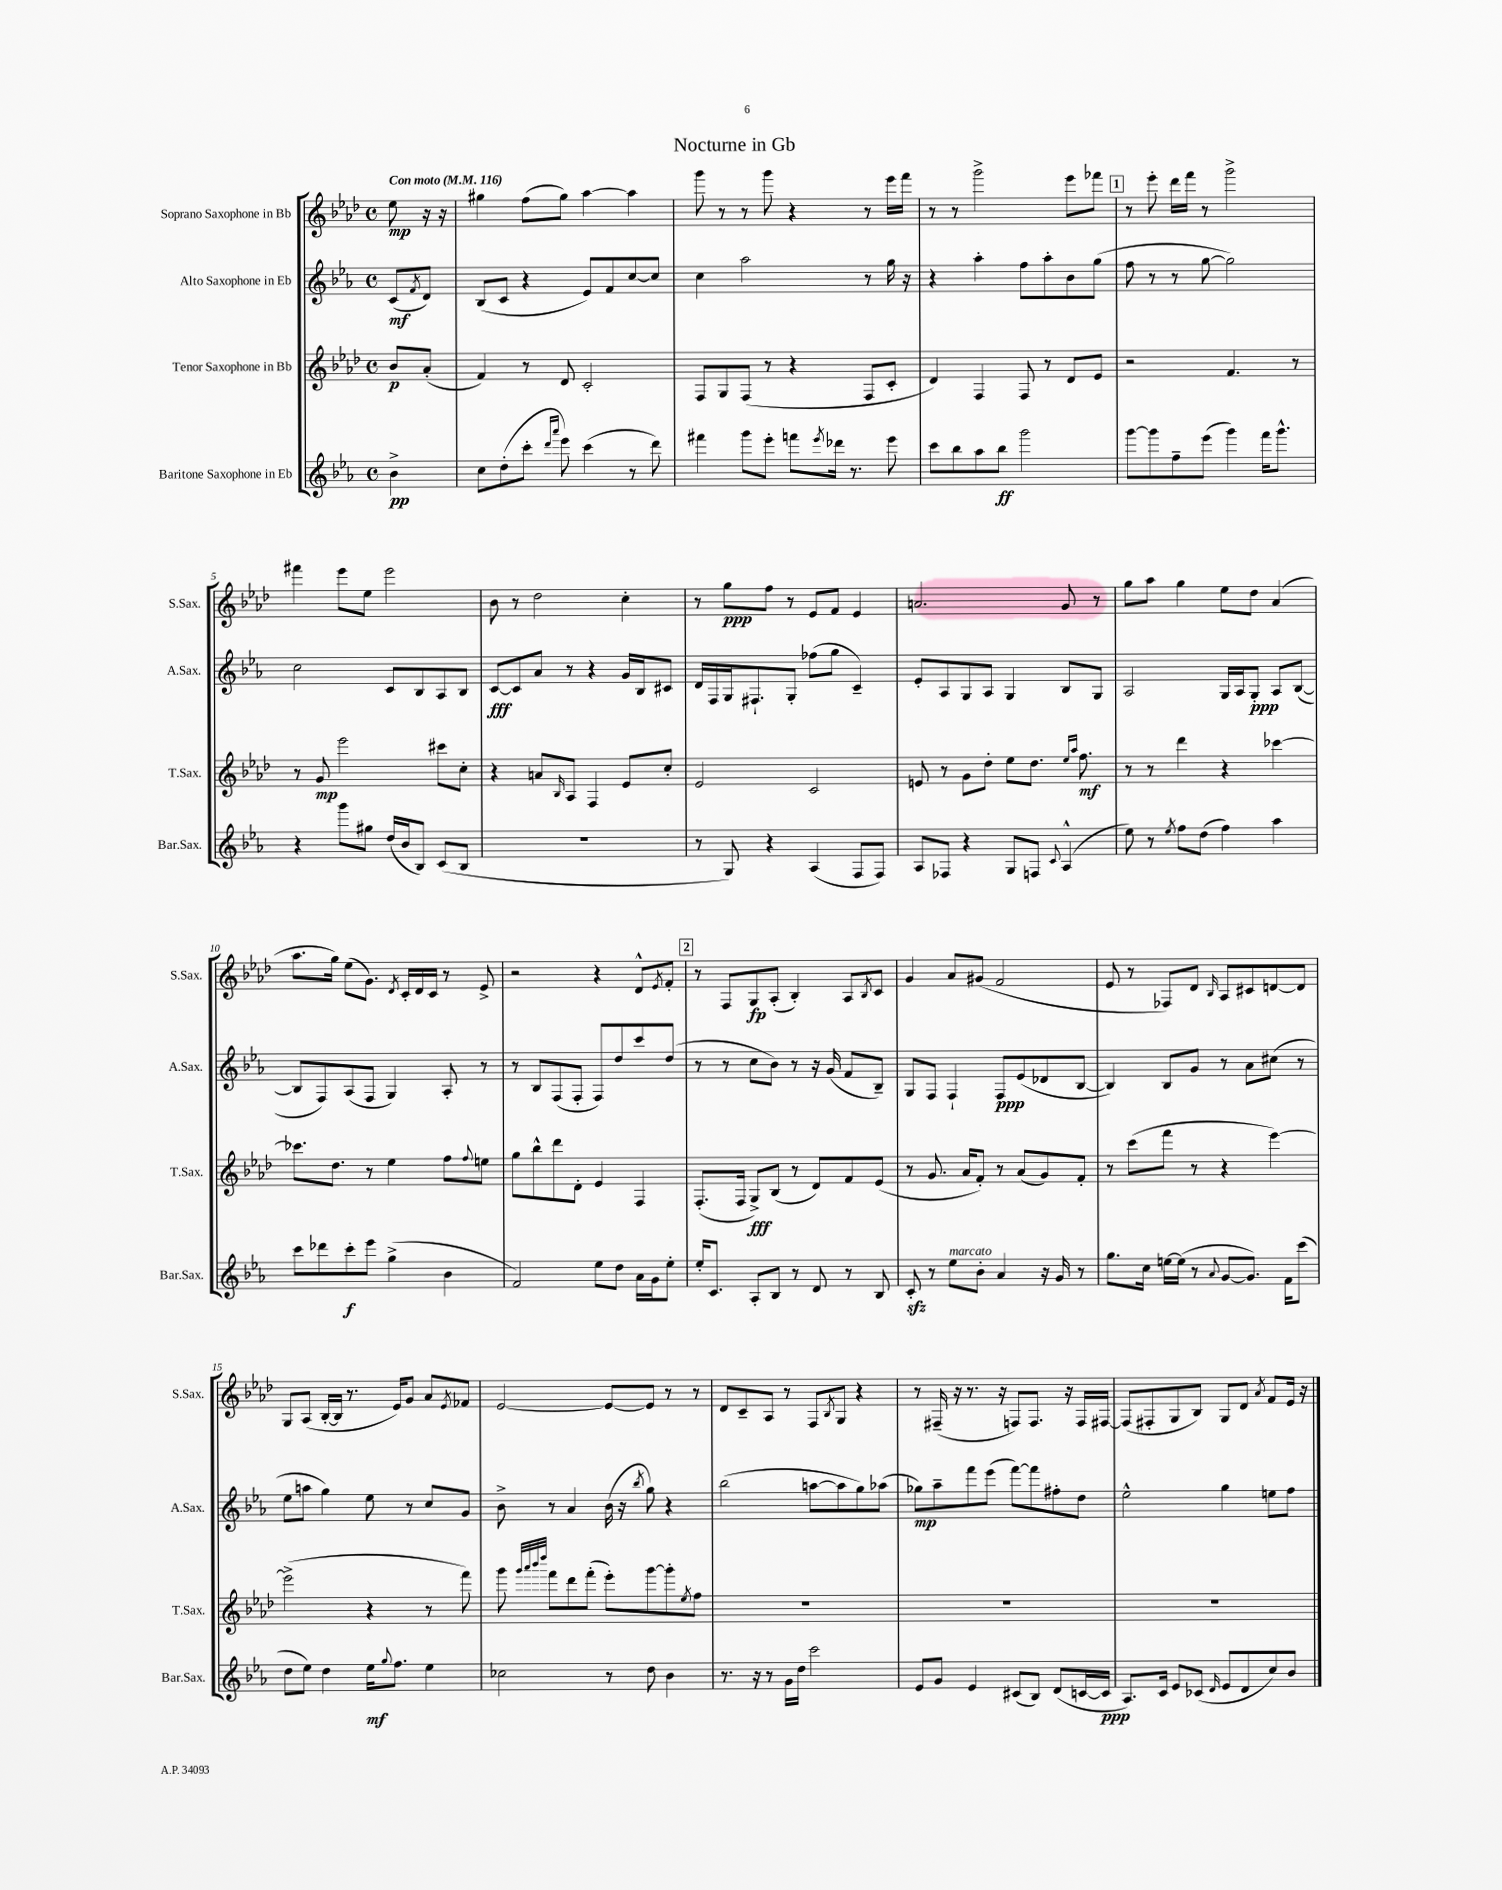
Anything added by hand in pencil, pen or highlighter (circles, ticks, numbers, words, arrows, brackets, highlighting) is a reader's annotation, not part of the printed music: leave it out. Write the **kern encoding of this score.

**kern	**kern	**kern	**kern
*staff4	*staff3	*staff2	*staff1
*clefG2	*clefG2	*clefG2	*clefG2
*k[b-e-a-]	*k[b-e-a-d-]	*k[b-e-a-]	*k[b-e-a-d-]
*M4/4	*M4/4	*M4/4	*M4/4
*met(c)	*met(c)	*met(c)	*met(c)
*MM116	*MM116	*MM116	*MM116
4b-^\	8b-/L	(8c/L	8ee-\
.	.	8qf/	.
.	(8a-'/J	8d/J)	16r
.	.	.	16r
=	=	=	=
8cc\L	4f/)	(8B-/L	4gg#\
(8dd'\	.	8c/J	.
8ccc'\J	8r	4r	(8ff\L
16qqddd/LL	.	.	.
16qqaaa-/JJ	.	.	.
8eee-\)	8d-/	.	8gg#\J)
(4ccc\	2c'/	8e-/L)	[4aa-\
.	.	8f/	.
8r	.	[8cc/	4aa-\]
8ddd\)	.	8cc/]J	.
=	=	=	=
4fff#\	8F/L	4cc\	8ggg\
.	8G/	.	8r
8ggg\L	(8F/J	2aa-\	8r
8eee-'\J	8r	.	8ggg\
8fff\L	4r	.	4r
8qeee-/	.	.	.
16ddd-\Jk	.	.	.
8.r	.	.	.
.	8F/L	8r	8r
8eee-\	8c'/J	16gg\	16eee-\LL
.	.	16r	16fff\JJ
=	=	=	=
8ccc\L	4d-/)	4r	8r
8bb-\	.	.	8r
8aa-\	4F/	4aa-'\	2ggg^\
8bb-\J	.	.	.
2ggg\	8F/	8ff\L	.
.	8r	8aa-'\	.
.	8d-/L	8b-\	8eee-\L
.	8e-/J	(8gg\J	8fff-\J
=	=	=	=
[8ggg\L	2r	8ff\	8r
8ggg\]	.	8r	8eee-'\
8ff~\	.	8r	16ddd-\LL
.	.	.	16fff\JJ
(8eee-\J	.	[8gg\	8r
4ggg\)	4.f/	2gg\])	2ggg^\
16fff\LK	.	.	.
8.ggg^^\J	.	.	.
.	8r	.	.
=	=	=	=
4r	8r	2cc\	4fff#\
.	8g/	.	.
8ggg\L	2eee-\	.	8eee-\L
8gg#\J	.	.	8ee-\J
(16dd/LL	.	8c/L	2eee-\
16b-/J	.	.	.
8B-/J)	.	8B-/	.
(8c/L	8ccc#\L	8A-/	.
8B-/J	8cc'\J	8B-/J	.
=	=	=	=
1r	4r	[8c/L	8b-\
.	.	8c/]	8r
.	8a/L	8a-/J	2dd-\
.	16qqB-/	.	.
.	8A-/J	8r	.
.	4F/	4r	.
.	8e-/L	16g/LL	4cc'\
.	.	16B-/J	.
.	8cc'/J	8c#/J	.
=	=	=	=
8r	2e-/	16d/LL	8r
.	.	16F/	.
8G/)	.	16G/J	8gg\L
.	.	8.F#`/	.
4r	.	.	8ff\J
.	.	8G'/J	8r
(4A-/	2c/	(8ff-\L	8e-/L
.	.	8gg\J	8f/J
8F/L	.	4c~/)	4e-/
8F/J)	.	.	.
=	=	=	=
8A-/L	8e/	8e-'/L	2.a/
8F-/J	8r	8A-/	.
4r	8g\L	8G/	.
.	8dd-'\J	8A-/J	.
8G/L	8ee-\L	4G/	.
8F/J	8.dd-\J	.	.
8qqc/	.	.	.
(4A-^^/	.	8B-/L	8g/
.	16qqee-/LL	.	.
.	16qqaa-/JJ	.	.
.	8.ff\	.	.
.	.	8G/J	8r
=	=	=	=
8ee-\)	8r	2A-/	8gg\L
8r	8r	.	8aa-\J
8qee-/	.	.	.
8ff\L	4ddd-\	.	4gg\
(8dd\J	.	.	.
4ff\)	4r	16G/LL	8ee-\L
.	.	16A-/J	.
.	.	8G'/J	8dd-\J
4aa-\	[4ccc-\	8A-/L	(4a-/
.	.	([8B-/J	.
=	=	=	=
8ccc\L	8.ccc-\]L	8B-/]L	8.aa-\L
8ddd-\	.	8F/)	.
.	8.dd-\J	.	16gg\Jk)
8ccc'\	.	(8A-/	(8ee-\L
8eee-\J	8r	8F/J	8.g\J)
(4gg^\	4ee-\	4G/)	.
.	.	.	8qd-/
.	.	.	16c'/LL
.	.	.	16d-/
.	.	.	16c/JJ
4b-\	8ff\L	8A-'/	8r
.	8qqff/	.	.
.	8ee\J	8r	8e-^/
=	=	=	=
2f/)	8gg\L	8r	2r
.	8bb-^^\	8B-/L	.
.	8ddd-\	(8F/	.
.	8d-'\J	8F'/J	.
8ee-\L	4e-/	8F/L)	4r
8dd\J	.	8dd/	.
16a-\LL	4F/	8ccc/	8d-^^/L
16g\J	.	.	.
.	.	.	8qe-/
8ee-'\J	.	(8dd/J	8f'/J
=	=	=	=
16ee-'/LK	(8.F'/L	8r	8r
8.c/J	.	.	.
.	.	8r	8F/L
.	16F/Jk	.	.
8A-'/L	8G^/L)	8cc\L	8G/
8B-/J	(8B-/J	8b-\J)	(8A-'/J
8r	8r	8r	4B-'/)
8d/	8d-/L)	16r	.
.	.	(16g/	.
8r	8f/	8f/L	8A-/L
.	.	.	8qB-/
8B-/	(8e-/J	8B-~/J)	8c/J
=	=	=	=
8c'/	8r	8G/L	4g/
8r	8.g/	8F/J	.
8ee-\L	.	4F`/	8a-/L
.	16a-/LK	.	.
8b-'\J	8f'/J)	.	(8g#/J
4a-/	8r	8F/L	2f/
.	(8a-/L	(8e-/	.
16r	8g/)	8d-/	.
16g/	.	.	.
8r	8f'/J	[8B-/J	.
=	=	=	=
8.gg\L	8r	4B-/])	8e-/
.	(8ccc\L	.	8r
16cc\Jk	.	.	.
[16ee\LL	8fff\J	8B-/L	8F-/L)
(16ee\]JJ	.	.	.
8r	8r	8g/J	8d-/J
8qqa-/	.	.	16qqB-/
[8g/L	4r	8r	8A-/L
8.g/]J)	.	8a-\L	8c#/
.	[4eee-\)	(8cc#\J	[8d/
16f\LK	.	.	.
(8ccc\J	.	8r	8d/]J
=	=	=	=
8dd\L	(2eee-^\]	8ee-\L	8G/L
8ee-\J)	.	8aa\J	(8A-/J
4dd\	.	4gg\)	[16B-'/LL
.	.	.	16B-/]JJ
.	.	.	8.r
16ee-\LK	4r	8ee-\	.
8qqgg/	.	.	.
8.ff\J	.	.	16e-/LK)
.	.	8r	8g/J
4ee-\	8r	8cc/L	8a-/L
.	.	.	8qe-/
.	8fff\)	8g/J	8f-/J
=	=	=	=
2cc-\	8ggg\	8b-^\	[2e-/
.	32qqggg/LLL	.	.
.	32qqaaa-/	.	.
.	32qqbbb-/	.	.
.	32qqdddd-/JJJ	.	.
.	8fff\L	8r	.
.	8ddd-\	4a-/	.
.	(8fff'\J	.	.
8r	8eee-'\L)	(16b-\	8e-/_L
.	.	16r	.
.	.	8qbb-/	.
8dd\	[8ggg\	8gg\)	8e-/]J
4b-\	8ggg'\]	4r	8r
.	8qee-/	.	.
.	8ff\J	.	8r
=	=	=	=
8.r	1r	(2bb-\	8d-/L
.	.	.	8c~/
16r	.	.	.
8r	.	.	8A-/J
16g\LL	.	.	8r
16dd\JJ	.	.	.
2ccc\	.	[8aa\L	8F/L
.	.	.	8qB-/
.	.	8aa\]	8G/J
.	.	8gg\)	4r
.	.	(8aa-\J	.
=	=	=	=
8e-/L	1r	8gg-\L)	8r
8g/J	.	8aa-~\	(16F#~/
.	.	.	16r
4e-/	.	8fff\	8.r
.	.	(8eee-\J	.
.	.	.	16r
(8c#/L	.	[8fff\L)	8F/L)
8B-/J)	.	8fff\]	8.F/J
(8d/L	.	8ff#'\	.
.	.	.	16r
[16c/L	.	8dd\J	16F/LL
16c/]JJ	.	.	[16F#/JJ
=	=	=	=
8.A-/L)	1r	2ee-^^\	(8F#/]L
.	.	.	8F#'/
16c/Jk	.	.	.
8e-/L	.	.	8G/
(8c-/J	.	.	8B-/J)
16qqd/	.	.	.
8e-/L	.	4gg\	8G/L
8d/	.	.	8d-/J
.	.	.	8qa-/
8cc/)	.	8ee\L	8f/L
8b-/J	.	8ff\J	16e-/Jk
.	.	.	16r
==	==	==	==
*-	*-	*-	*-
